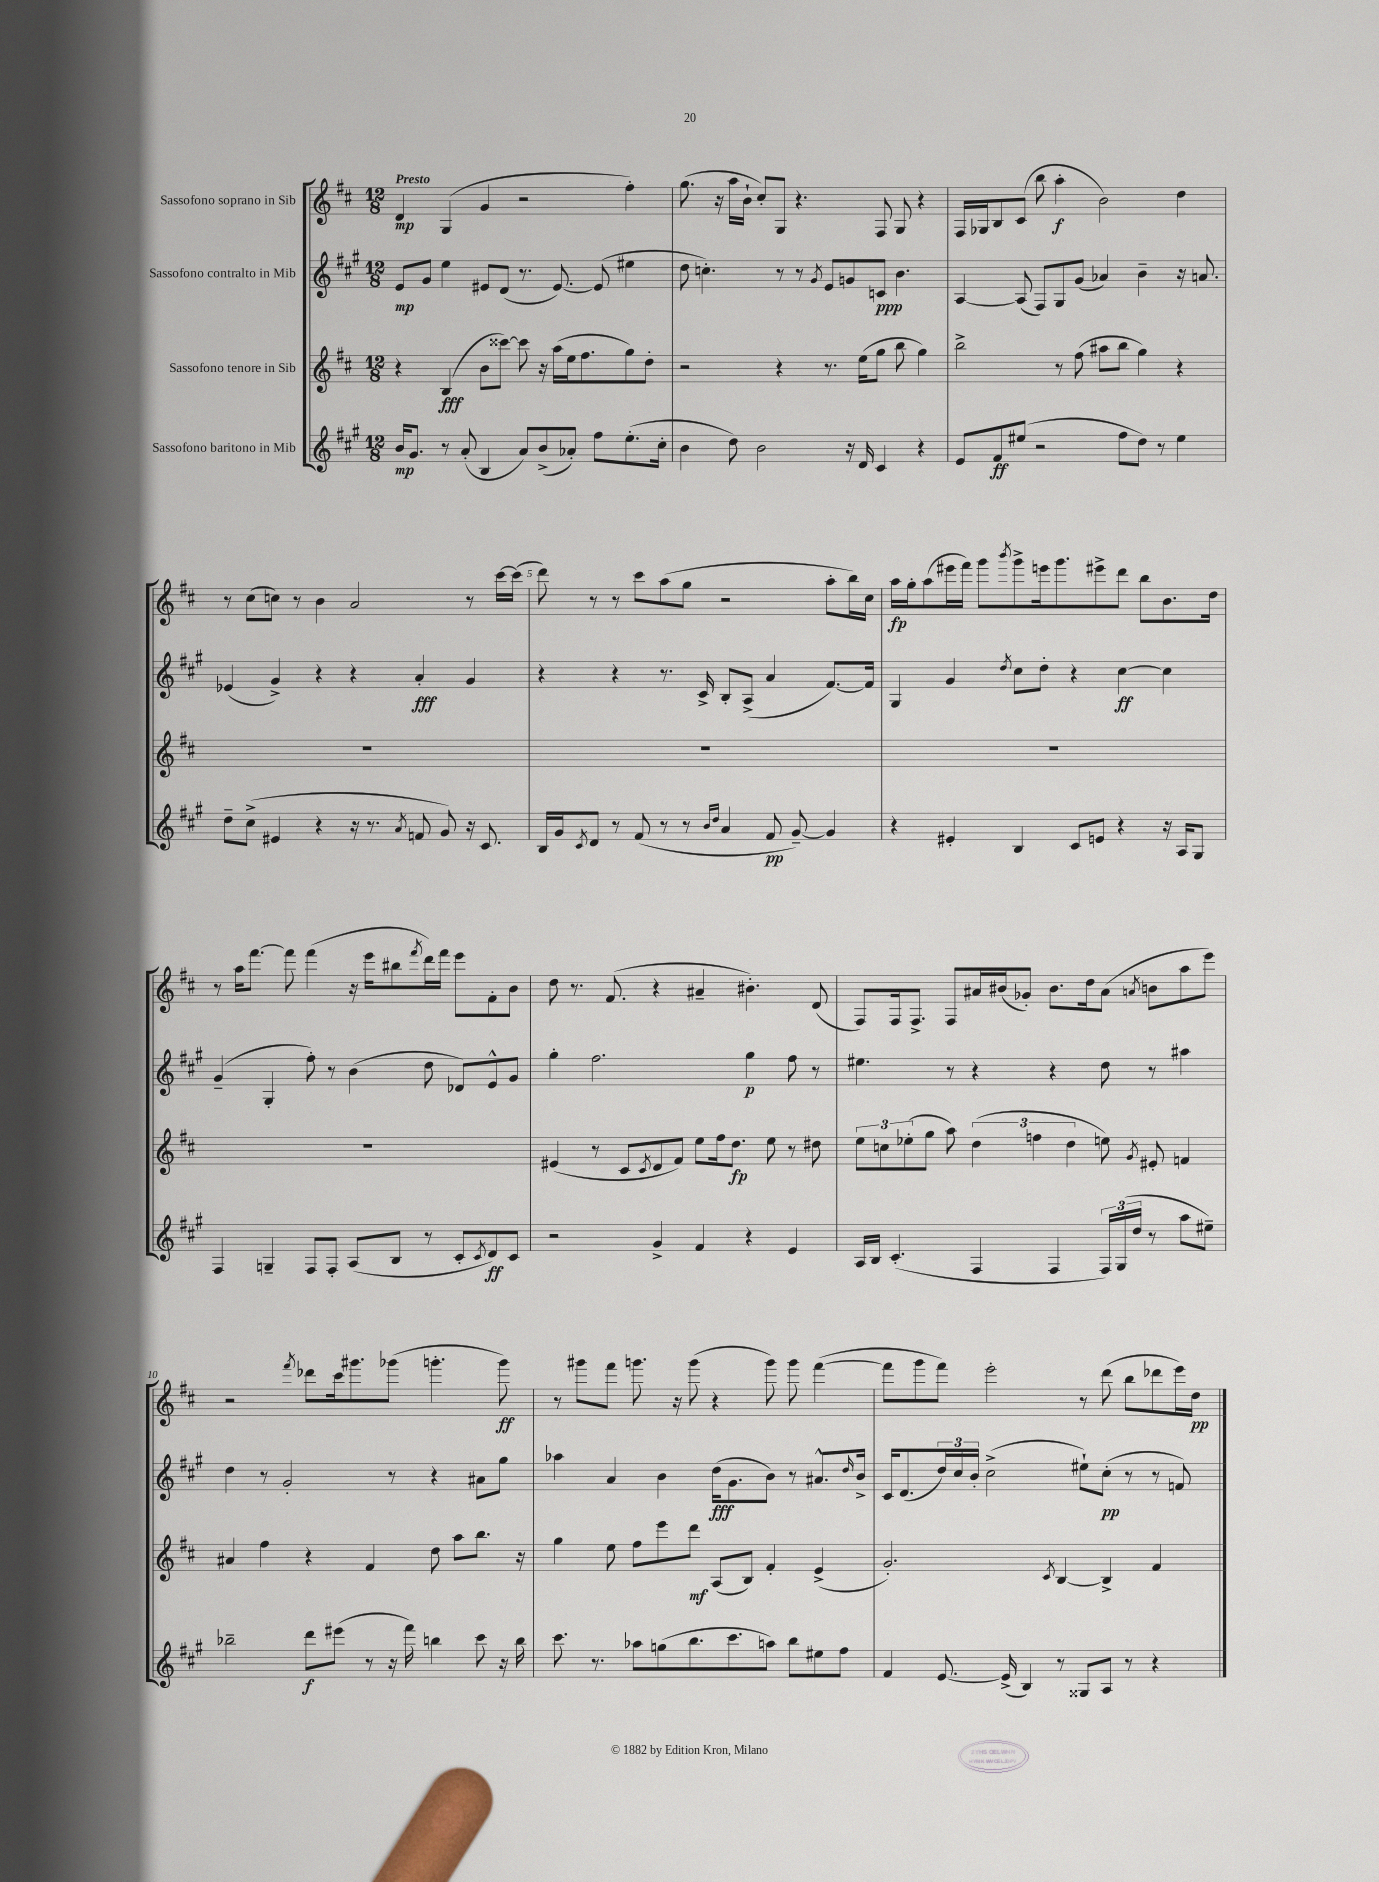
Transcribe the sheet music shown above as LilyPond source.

<<
\new StaffGroup <<
\new Staff = "s0" \with { instrumentName = "Sassofono soprano in Sib" } {
    \clef treble \key d \major \numericTimeSignature \time 12/8 \tempo "Presto"
    d'4\mp g4( g'4 r2 fis''4-.) |
    g''8.( r16 a''16 b'16-! cis''8-.) g8 r4. fis8 g8 r4 |
    fis16 ges16 b8 cis'8( b''8 a''4-.\f b'2) d''4 |
    r8 cis''8( c''8) r8 b'4 a'2 r8 cis'''16~ cis'''16( |
    d'''8) r8 r8 cis'''8 a''8( g''8 r2 a''8-. b''16) cis''16 |
    a''16\fp g''16-. a''8( eis'''16 fis'''16) g'''8 \acciaccatura { b'''8 } g'''8-> e'''16 g'''8. eis'''8-> d'''8 b''8 b'8. d''16 |
    r8 a''16 fis'''8.~ fis'''8 fis'''4( r16 e'''16 bis''8 \acciaccatura { fis'''8 } d'''16) fis'''16 e'''8 fis'8-. b'8 |
    d''8 r8. fis'8.( r4 ais'4-- bis'4.-.) d'8( |
    fis8) fis16 fis8.-> fis8 ais'16 bis'16( ges'8-.) bis'8. d''16 ais'8( \acciaccatura { a'8 } b'8 a''8 e'''8) |
    r2 \acciaccatura { fis'''8 } des'''8 cis'''16 gis'''8. ges'''8( g'''4.-. g'''8\ff) |
    r8 gis'''8 fis'''8 g'''8. r16 g'''8( r4 g'''8) g'''8 fis'''4~( |
    fis'''8 g'''8 fis'''8) e'''2-. r8 d'''8( b''8 des'''8 e'''16) d''16\pp \bar "|." |
}
\new Staff = "s1" \with { instrumentName = "Sassofono contralto in Mib" } {
    \clef treble \key a \major \numericTimeSignature \time 12/8
    e'8\mp gis'8 e''4 eis'8 d'8( r8. eis'8.~) eis'8( eis''4 |
    d''8 c''4.-.) r8 r8 \acciaccatura { gis'8 } e'8 g'8 c'8\ppp b'4. |
    a4~ a8( fis8) gis8 gis'8( aes'4) b'4-- r16 a'8. |
    ees'4( gis'4->) r4 r4 a'4-.\fff gis'4 |
    r4 r4 r8. cis'16-> b8-. a8->( a'4 fis'8.~) fis'16 |
    gis4 gis'4 \acciaccatura { d''8 } cis''8 d''8-. r4 cis''4~\ff cis''4 |
    gis'4--( gis4-. fis''8-.) r8 b'4( d''8 des'8) e'8-^ gis'8 |
    gis''4-. fis''2. gis''4\p fis''8 r8 |
    eis''4. r8 r4 r4 d''8 r8 ais''4 |
    d''4 r8 gis'2-. r8 r4 ais'8 gis''8 |
    aes''4 a'4 b'4 d''16\fff( gis'8. b'8) r8 ais'8.-^ \grace { d''16 } b'16-> |
    cis'16 d'8.( \tuplet 3/2 { d''16) cis''16 b'16-. } cis''2->( eis''8-!) cis''8-.\pp( r8 r8 f'8) \bar "|." |
}
\new Staff = "s2" \with { instrumentName = "Sassofono tenore in Sib" } {
    \clef treble \key d \major \numericTimeSignature \time 12/8
    r4 b4\fff( b'8 cisis'''8~) cisis'''8 r16 a''16( e''16 fis''8. g''8) d''8-. |
    r2 r4 r8. e''16( g''8 b''8 g''4) |
    b''2-> r8 fis''8( ais''8 b''8 g''4) r4 |
    R1. |
    R1. |
    R1. |
    R1. |
    eis'4( r8 cis'8 \acciaccatura { cis'8 } d'8 fis'8) e''8 fis''16 d''8.\fp e''8 r8 dis''8 |
    \tuplet 3/2 { e''8 c''8 ees''8-.( } g''8 a''8) \tuplet 3/2 { d''4( f''4 d''4 } e''8) \acciaccatura { g'8 } eis'8-. f'4 |
    ais'4 fis''4 r4 fis'4 d''8 a''8 b''8. r16 |
    g''4 e''8 fis''8 e'''8 d'''8\mf a8( b8) fis'4-. e'4->( |
    g'2.-.) \acciaccatura { cis'8 } b4~ b4-> fis'4 \bar "|." |
}
\new Staff = "s3" \with { instrumentName = "Sassofono baritono in Mib" } {
    \clef treble \key a \major \numericTimeSignature \time 12/8
    b'16\mp gis'8. r8 a'8-.( b4 a'8) b'8->( aes'8-.) fis''8 e''8.-.( cis''16-. |
    b'4 d''8) b'2 r16 d'16 cis'4 r4 |
    e'8 fis'8\ff eis''8( r2 fis''8 d''8) r8 eis''4 |
    d''8-- cis''8->( eis'4 r4 r16 r8. \acciaccatura { a'8 } f'8 gis'8) r16 cis'8. |
    b16 gis'16 \acciaccatura { cis'8 } d'8 r8 fis'8( r8 r8 \grace { b'16 d''16 } a'4 fis'8\pp gis'8~--) gis'4 |
    r4 eis'4-. b4 cis'8 e'8 r4 r16 a16 gis8 |
    fis4 g4-- fis8 fis8-. a8( b8 r8 cis'8-. \acciaccatura { cis'8 } d'8\ff) cis'8 |
    r2 gis'4-> fis'4 r4 e'4 |
    a16 b16 cis'4.-.( fis4 fis4 \tuplet 3/2 { fis16) gis16( d''16 } r8 a''8 eis''8--) |
    bes''2-- d'''8\f eis'''8( r8 r16 fis'''16) b''4 cis'''8 r16 b''16 |
    cis'''8. r8. aes''8 g''8( b''8. cis'''8. a''8) b''8 eis''8 fis''8 |
    fis'4 e'8.~ e'16->( b4) r8 gisis8 a8 r8 r4 \bar "|." |
}
>>
>>
\layout { \context { \Score \override BarNumber.break-visibility = ##(#f #t #t) barNumberVisibility = #(every-nth-bar-number-visible 5) } }
